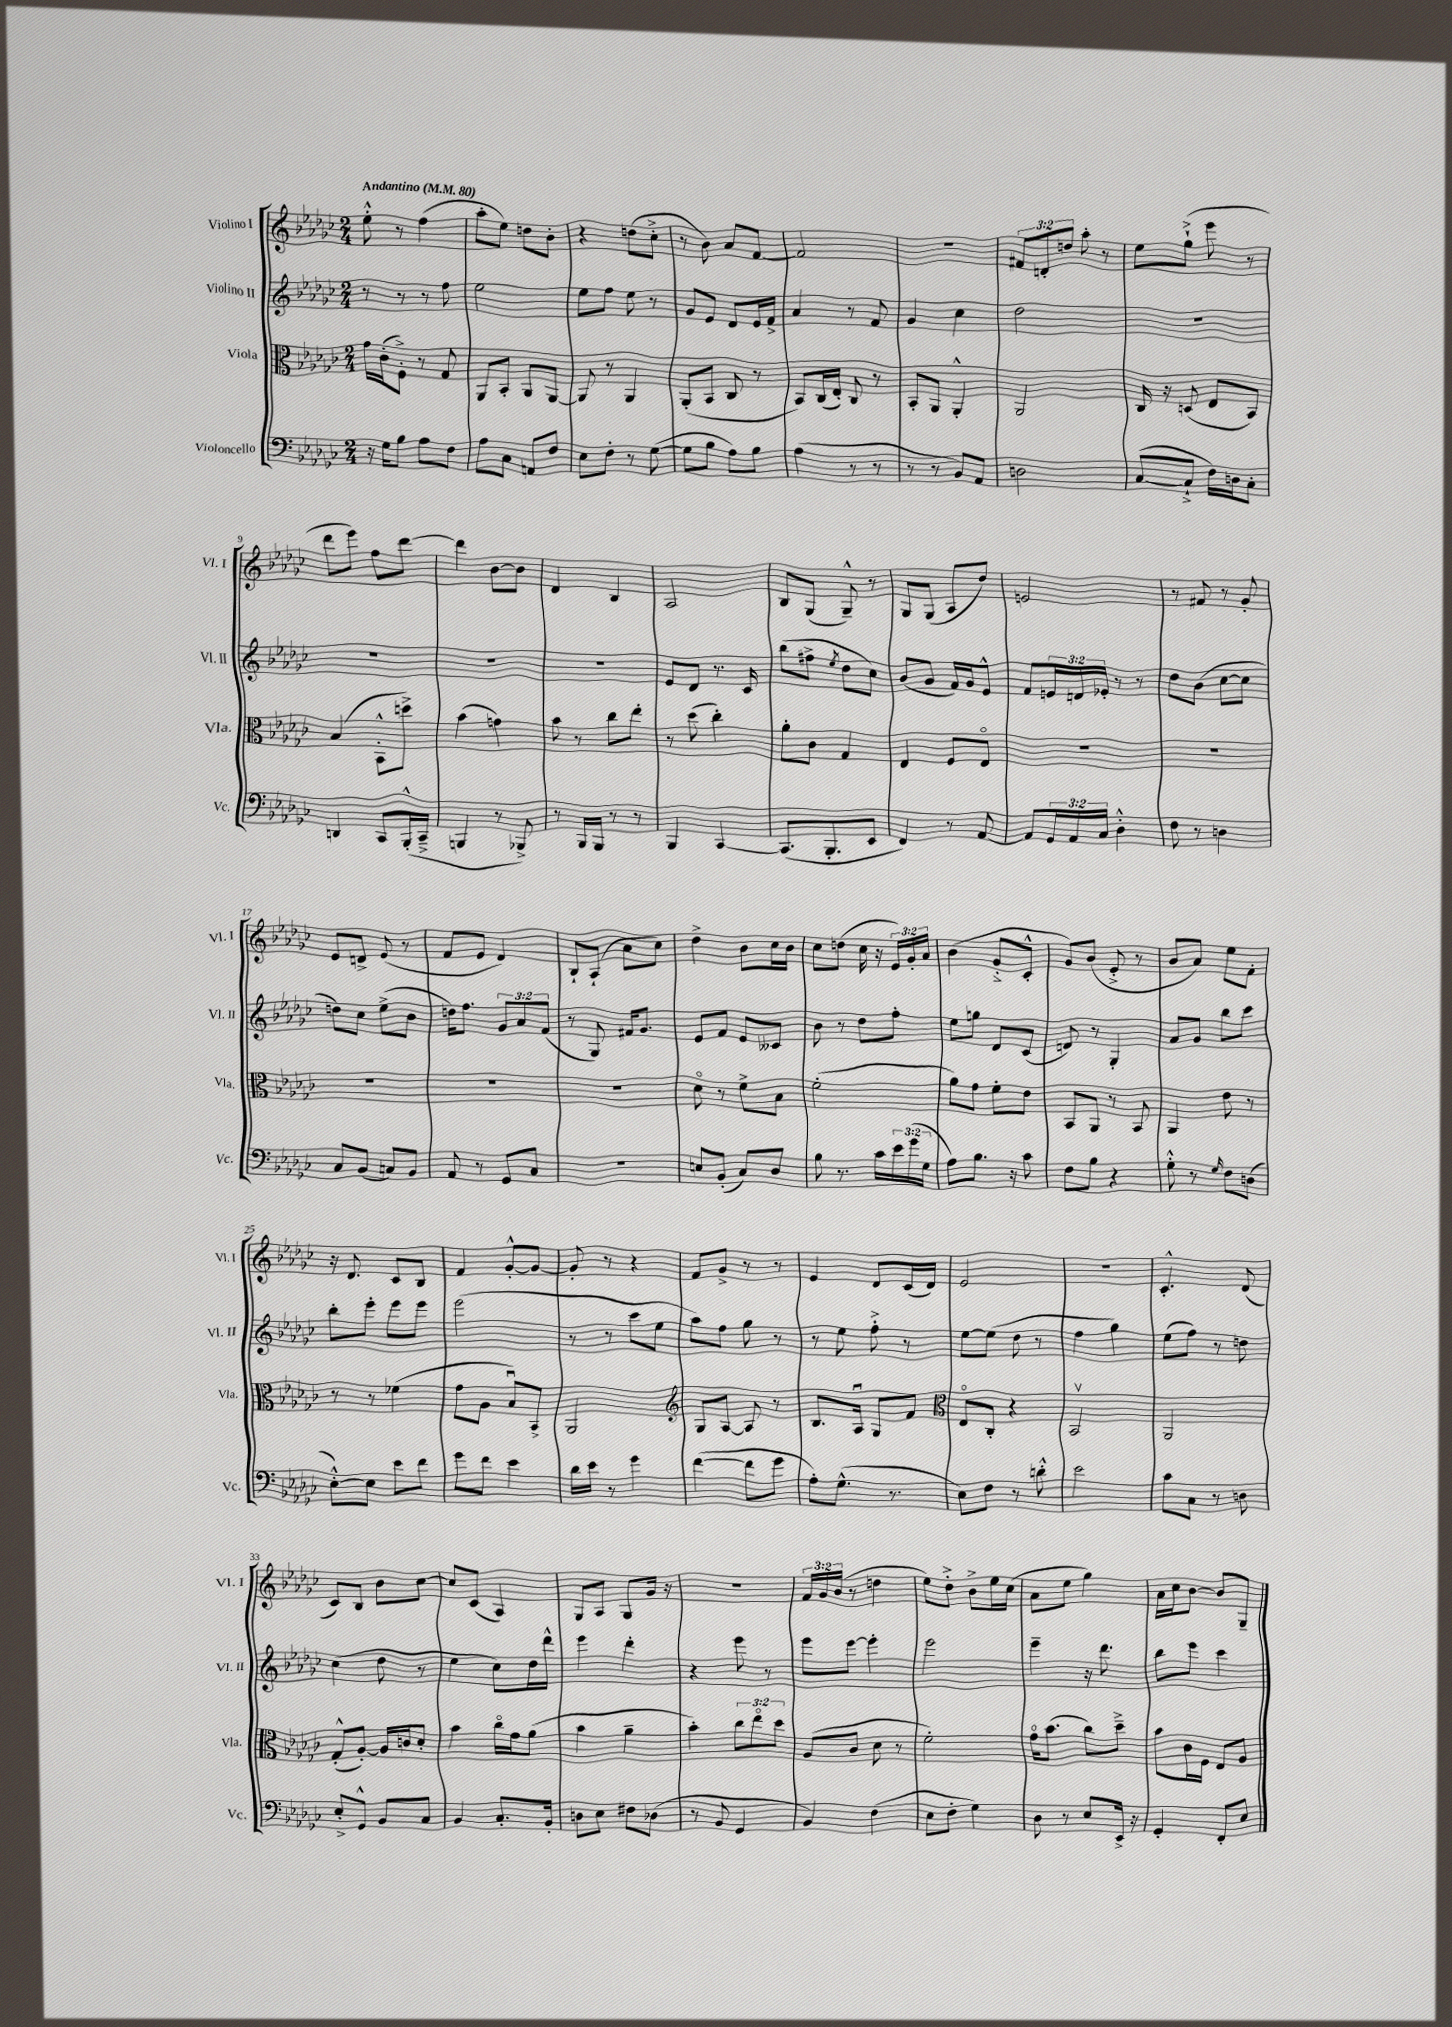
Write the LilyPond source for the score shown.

<<
\new StaffGroup <<
\new Staff = "s0" \with { instrumentName = "Violino I" shortInstrumentName = "Vl. I" } {
    \clef treble \key ges \major \numericTimeSignature \time 2/4 \override Staff.TupletNumber.text = #tuplet-number::calc-fraction-text \tempo "Andantino" 4 = 80
    ees''8-.-^ r8 f''4( |
    aes''8-. ees''8) d''8 bes'8-. |
    r4 d''8( ces''8-.-> |
    r8 bes'8) aes'8 f'8~ |
    f'2 |
    R2 |
    \tuplet 3/2 { fis'8 d'8-. d''8 } aes''8-. r8 |
    ees''8 ges''8-!->( ees'''8 r8 |
    des'''8 ees'''8) f''8 des'''8~ |
    des'''4 bes'8~ bes'8 |
    des'4 bes4 |
    aes2 |
    bes8 ges8( ges8---^) r8 |
    ges8 ges8( aes8 des''8) |
    e'2 |
    r8 fis'8 r8 ges'8-. |
    ees'8 d'8-> ees'8( r8 |
    f'8 ees'8 des'4) |
    bes8-! aes8-!( aes'8 ces''8) |
    des''4-> bes'8 ces''16 bes'16 |
    ces''8 d''8( ces''16 r16 \tuplet 3/2 { ees'16) ges'16-. aes'16 } |
    bes'4( ges'8-.-> ces'8-.-^ |
    ges'8) bes'8( ees'8-.-> r8 |
    bes'8 aes'8) ees''8 f'8-. |
    r16 des'8. ces'8 bes8 |
    f'4 ges'8~-.-^ ges'8~ |
    ges'8-. r8 r4 |
    f'8 ges'8-> r8 r8 |
    ees'4 des'8 ces'16( des'16) |
    ees'2 |
    r2 |
    ces'4.-.-^ des'8( |
    ces'8) bes8 bes'8 ces''8~ |
    ces''8 ces'8( aes4) |
    ges8 aes8 ges8 ges'16 r16 |
    R2 |
    \tuplet 3/2 { f'16 ges'16 bes'16( } r8 d''4 |
    ees''8) des''8-.-> bes'8-> ees''16 ces''16( |
    aes'8 ees''8 ges''4) |
    aes'16 ces''16 bes'8~ bes'8 ges8-- \bar "|." |
}
\new Staff = "s1" \with { instrumentName = "Violino II" shortInstrumentName = "Vl. II" } {
    \clef treble \key ges \major \numericTimeSignature \time 2/4 \override Staff.TupletNumber.text = #tuplet-number::calc-fraction-text
    r8 r8 r8 f''8 |
    ees''2 |
    ees''8 f''8 ees''8 r8 |
    ges'8 ees'8 des'8 ees'16 f'16-> |
    aes'4 r8 f'8 |
    ges'4 ces''4 |
    des''2 |
    R2 |
    R2 |
    R2 |
    R2 |
    ees'8 des'8 r8. ces'16 |
    bes''8( fis''8-> \acciaccatura { ees''8 } des''8 ces''8) |
    bes'8( ges'8 f'16) ges'16 ees'8-^ |
    f'8 \tuplet 3/2 { e'16 d'16 ees'16-. } r8 r8 |
    des''8 bes'8( ces''8~ ces''8 |
    d''8) ces''8 ees''8->( bes'8 |
    d''16) f''8. \tuplet 3/2 { ges'8 aes'8 f'8( } |
    r8 ges8) fis'16 ges'8. |
    ees'8 f'8 ees'8 ceses'8 |
    bes'8 r8 des''8 f''8-. |
    ees''8 g''8 des'8 ces'8( |
    d'8) r8 ges4-. |
    aes'8 ges'8 bes''8 ces'''8 |
    bes''8-. ees'''8-. ees'''8 ees'''8 |
    ees'''2( |
    r8 r8 ces'''8 ees''8 |
    aes''8) f''8 ges''8 r8 |
    r8 ees''8 f''8-.-> r8 |
    ees''8~ ees''8( des''8 r8 |
    f''4 ges''4) |
    ees''8( f''8) r8 d''8 |
    ces''4( des''8 r8 |
    ees''4 ces''8) des''16 des'''16-^ |
    ees'''4 des'''4-. |
    r4 ees'''8 r8 |
    ees'''8 ees'''8~ ees'''4-. |
    ees'''2 |
    ees'''4-- r16 des'''8. |
    bes''8 ees'''8 ces'''4 \bar "|." |
}
\new Staff = "s2" \with { instrumentName = "Viola" shortInstrumentName = "Vla." } {
    \clef alto \key ges \major \numericTimeSignature \time 2/4 \override Staff.TupletNumber.text = #tuplet-number::calc-fraction-text
    ges'16 ces'16-.( f8-.->) r8 ges8 |
    aes,8 bes,8-. aes,8 aes,8~ |
    aes,8 r8 aes,4 |
    aes,8-.( bes,8 ces8 r8 |
    bes,8) ces16( ees16-.) ces8 r8 |
    bes,8-. aes,8 aes,4-.-^ |
    aes,2 |
    ces16 r16 d8( ees8 bes,8) |
    bes4( bes,8-.-^ d''8->) |
    bes'4( g'4) |
    bes'8 r8 ces''8 ees''8-. |
    r8 des''8( ces''4-.) |
    aes'8-. ces'8 ges4 |
    ees4 f8 ees8\flageolet |
    r2 |
    R2 |
    R2 |
    R2 |
    R2 |
    des'8\flageolet r8 f'8-> bes8 |
    f'2-.( |
    aes'8) ges'8 f'8-. ees'8 |
    bes,8 aes,8 r8 bes,8 |
    aes,4 ees'8 r8 |
    r8 r8 fes'4( |
    ges'8 aes8 bes8\downbow) bes,8-> |
    aes,2 |
    \clef treble ges8 aes8~ aes8 r8 |
    bes8. aes16\downbow ges8 f'8 |
    \clef alto ees8\flageolet ces8-. r4 |
    bes,2\upbow |
    aes,2 |
    ges8-.-^( aes8~-.) aes16 c'16 des'8-. |
    bes'4 ces''16\flageolet ges'16 aes'8( |
    bes'4 aes'4-- |
    bes'4-.) \tuplet 3/2 { ces''8 ees''8\flageolet des''8 } |
    aes8( ces'8 des'8 r8 |
    f'2-.) |
    ges'16\flageolet bes'8.( ces''8) des''8---> |
    bes'8 ces'16 f16 ees8 aes8 \bar "|." |
}
\new Staff = "s3" \with { instrumentName = "Violoncello" shortInstrumentName = "Vc." } {
    \clef bass \key ges \major \numericTimeSignature \time 2/4 \override Staff.TupletNumber.text = #tuplet-number::calc-fraction-text
    r16 ges16 bes8 aes8 f8 |
    aes8 ces8 a,8 f8 |
    ees8 f8-. r8 ges8~( |
    ges8 bes8 aes8) bes8 |
    aes4( r8 r8 |
    r8 r8 bes,8) aes,8 |
    d2 |
    ces8~( ces8-!-> f16) d16 ces8-. |
    d,4 ces,8 bes,,16-.-^( ces,16---> |
    b,,4 r8 bes,,8->) |
    r8 bes,,16 bes,,16 r8 r8 |
    bes,,4 ces,4~ |
    ces,8.( bes,,8.-. ees,8 |
    f,4) r8 aes,8~ |
    aes,8 \tuplet 3/2 { ges,16 aes,16 ces16 } des4-.-^ |
    f8 r8 d4 |
    ces8 bes,8( c8) bes,8 |
    aes,8 r8 ges,8 ces8 |
    R2 |
    e8 bes,8-.( ces8) des8 |
    bes8 r8. ces'16 \tuplet 3/2 { ees'16 ges'16( ges16 } |
    aes8) bes8. r16 ces'8 |
    f8 bes8 r4 |
    ges8-.-^ r8 \grace { ges16 } f8 d8( |
    ees8~-.-^) ees8 ees'8 f'8 |
    ges'8 f'8 ees'4 |
    des'16 ees'16 r8 ges'4 |
    f'4~( f'8 ges'8 |
    aes8-.) ges8.-^( r8. |
    ees8) f8 r8 d'8-.-^ |
    ees'2 |
    ces'8 ces8 r8 d8 |
    ees8-.-> ges,8-^ bes,8 ces8 |
    bes,4 ces8.-. bes,16-. |
    d8 ees8 fis8 des8( |
    r8 bes,8 ges,4 |
    bes,4) f4( |
    ees8 f8-. ges4) |
    des8 r8 ees8 ees,16-> r16 |
    ges,4-. f,8-. ees8 \bar "|." |
}
>>
>>
